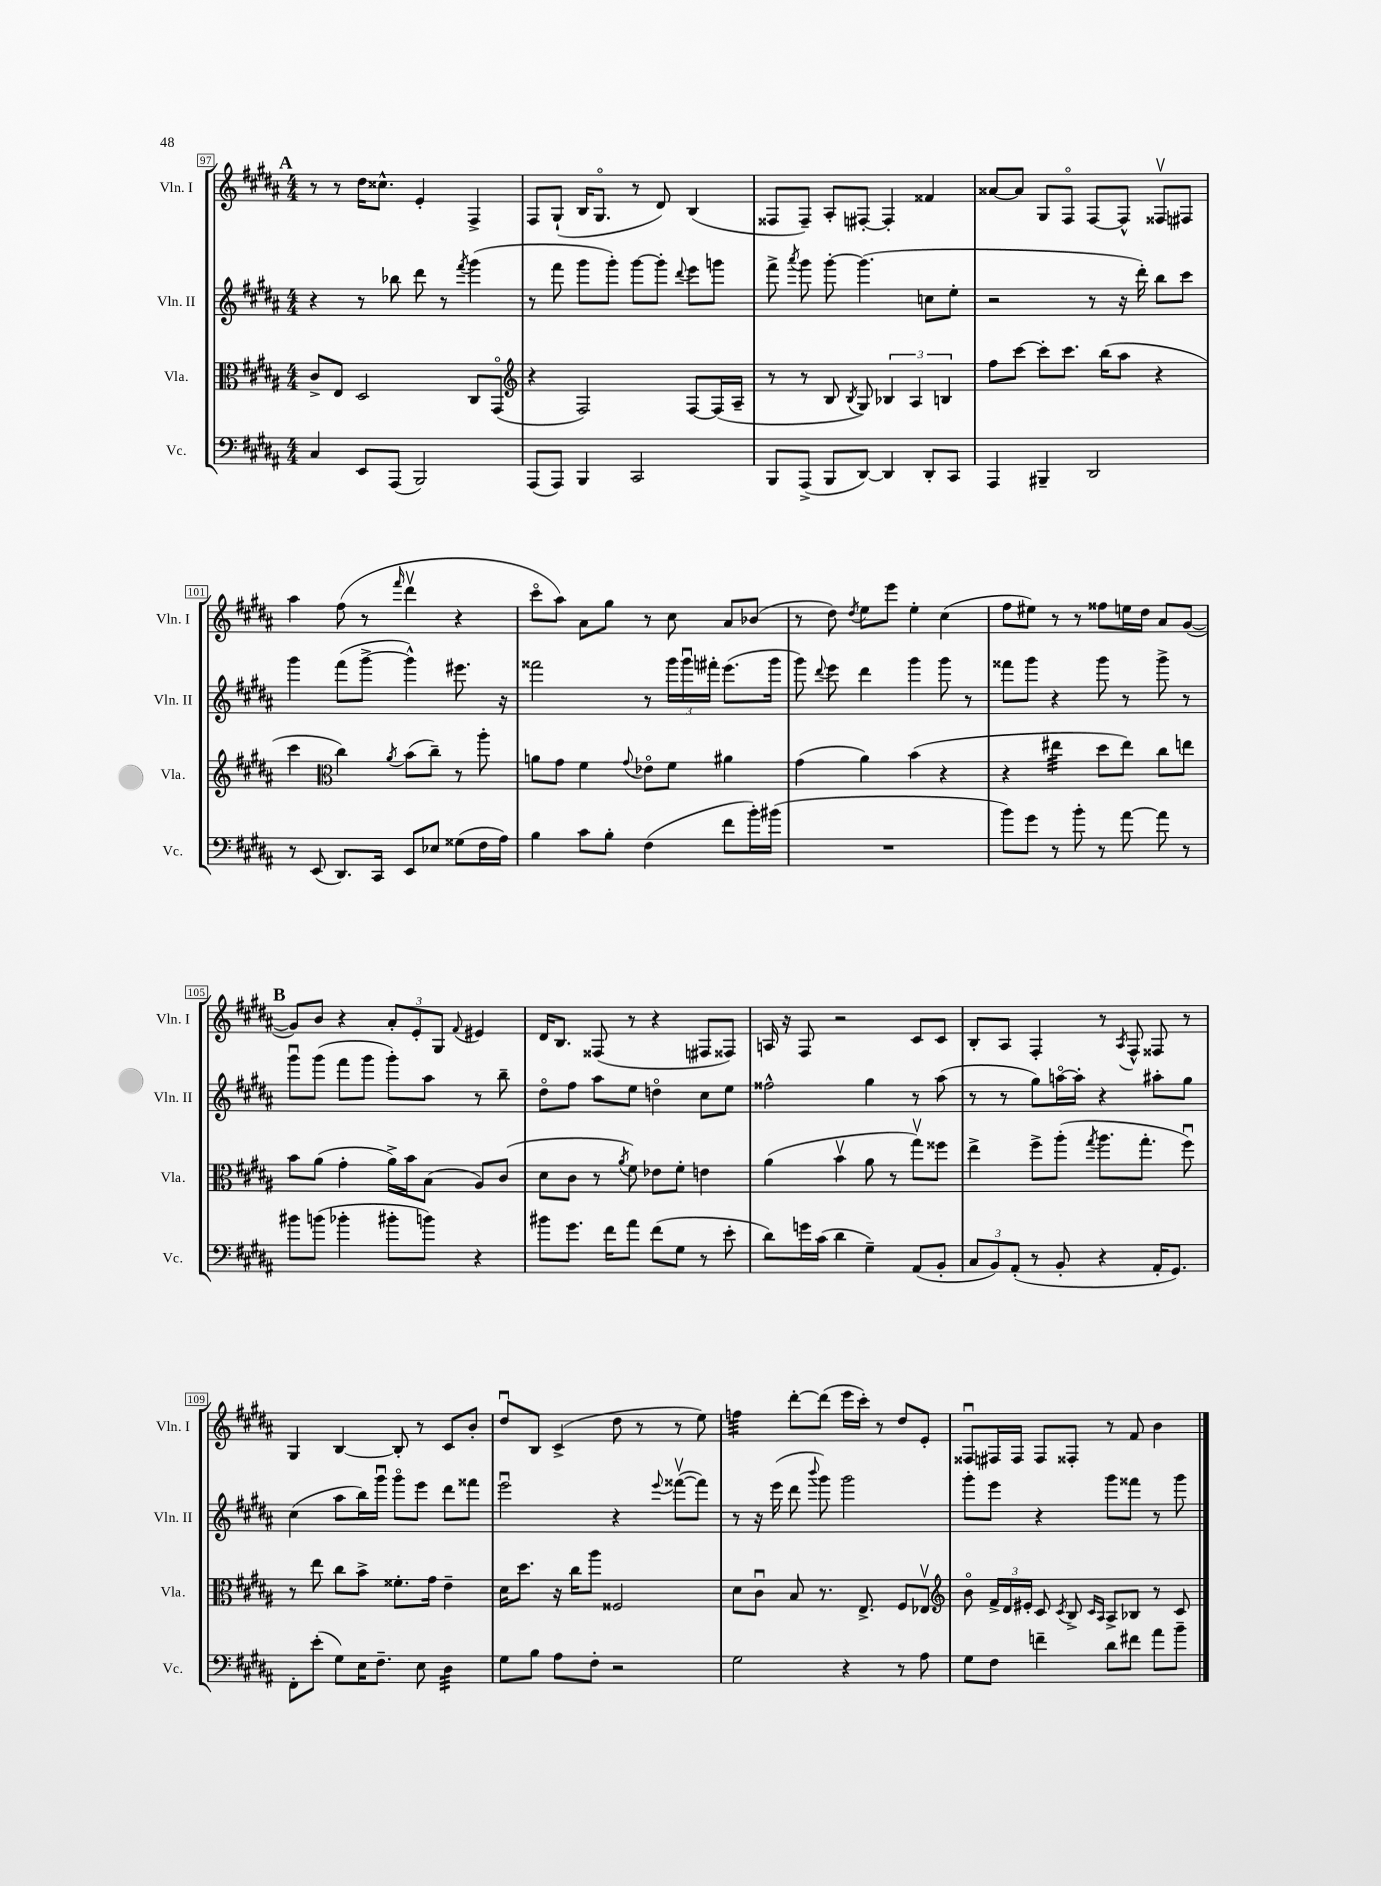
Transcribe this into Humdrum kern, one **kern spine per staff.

**kern	**kern	**kern	**kern
*staff4	*staff3	*staff2	*staff1
*clefF4	*clefC3	*clefG2	*clefG2
*k[f#c#g#d#a#]	*k[f#c#g#d#a#]	*k[f#c#g#d#a#]	*k[f#c#g#d#a#]
*M4/4	*M4/4	*M4/4	*M4/4
4C#	8c#^	4r	8r
.	8E	.	8r
8EE	2D#	8r	16dd#
.	.	.	8.cc##^^
(8AAA#	.	8bb-	.
2BBB)	.	8ddd#	4e'
.	.	8r	.
.	.	8qfff#	.
.	8C#	(4ggg#	4F#^
.	(8GG#o	.	.
=	=	=	=
*	*clefG2	*	*
(8AAA#	4r	8r	8F#
8AAA#)	.	8fff#	(8G#`
4BBB	2F#)	8ggg#	16B
.	.	.	8.G#o
.	.	8ggg#')	.
2CC#	.	[8ggg#	8r
.	.	8ggg#']	8d#)
.	.	8qqddd#	.
.	[8F#	8eee	(4B
.	(16F#]	8ggg	.
.	16A#~	.	.
=	=	=	=
8BBB	8r	8fff#^	8F##
.	.	8qaaa#	.
(8AAA#^	8r	8ggg#	8F##~)
8BBB	8B	[8ggg#'	8A#'
.	8qB	.	.
[8DD#)	8G#)	(4.ggg#]	[8F#'
4DD#]	6B-	.	4F#']
.	6A#	.	.
8DD#'	.	8cc	4f##
.	6B	.	.
8CC#	.	8ee'	.
=	=	=	=
4AAA#	8ff#	2r	[8a##
.	[8ccc#	.	8a##]
4BBB#~	8ccc#']	.	8G#
.	8.ccc#	.	8F#o
2DD#	.	8r	[8F#
.	(16bb	.	.
.	8aa#	16r	8F#^^]
.	.	16ddd#')	.
.	4r	8bb	8F##v
.	.	8ccc#	8F#
=	=	=	=
8r	4ccc#	4ggg#	4aa#
(8EE	.	.	.
*	*clefC3	*	*
8.DD#)	4cc#)	(8fff#	(8ff#
.	.	[8ggg#^	8r
16CC#	.	.	.
.	8qa#	.	16qqfff#
8EE	(8b	4ggg#^^])	4ddd#v
8E-	8cc#~)	.	.
(8G##	8r	8.eee#	4r
16F#	8aa#'	.	.
16A#)	.	16r	.
=	=	=	=
4B	8a	2fff##	8ccc#o
.	8g#	.	8aa#)
8c#	4f#	.	8a#
8B'	.	.	8gg#
.	8qqg#	.	.
(4F#	8e-o	8r	8r
.	8f#	24ggg#	8cc#
.	.	24ggg#u	.
.	.	24fff#'	.
8f#	4a#	(8.eee	8a#
16b')	.	.	(8b-
(16b#	.	16ggg#	.
=	=	=	=
1r	(4g#	8ggg#)	8r
.	.	8qqddd#	.
.	.	8eee	8dd#)
.	.	.	8qdd#
.	4a#)	4ddd#	8ee
.	.	.	8eee
.	(4b	4ggg#	4ee'
.	4r	8ggg#	(4cc#
.	.	8r	.
=	=	=	=
8b)	4r	8fff##	8ff#
8g#	.	8ggg#	8ee#)
8r	4ee#	4r	8r
8b'	.	.	8r
8r	8dd#	8ggg#	8ff##
[8a#	8ee#)	8r	16ee
.	.	.	16dd#
8a#]	8cc#	8ggg#^	8a#
8r	8ee	8r	([8g#
=	=	=	=
8b#	8b	8ggg#u	8g#])
(8b	(8a#	(8ggg#	8b
4b-'	4g#'	8fff#	4r
.	.	8ggg#	.
8b#'	16a#^)	8ggg#')	12a#'
.	16b	.	.
.	.	.	12e'
8b)	(8B	8aa#	.
.	.	.	12G#
.	.	.	8qqf#
4r	8A#)	8r	4e#
.	(8c#	8bb~	.
=	=	=	=
8b#	8d#	8dd#o	16d#
.	.	.	8.B
8.g#	8c#	8ff#	.
.	8r	8aa#	(8F##
16f#	.	.	.
.	8qa#	.	.
8a#	8f#)	8ee	8r
(8f#	8e-	4ddo	4r
8G#	8f#'	.	.
8r	4e	8cc#	8F#
8e'	.	8ee	8F##)
=	=	=	=
8d#)	(4a#	2ff##^^	16A
.	.	.	16r
16g	.	.	8F#
(16c#	.	.	.
4d#	4bv	.	2r
4G#~)	8a#	4gg#	.
.	8r	.	.
(8AA#	8gg#v)	8r	8c#
8BB'	8ff##	(8aa#	8c#
=	=	=	=
12C#	4ee^	8r	8B'
12BB)	.	.	.
.	.	8r	8A#
(12AA#'	.	.	.
8r	8ff#^	8gg#)	4F#'
8BB'	(8aa#'	[16aao	.
.	.	16aa']	.
.	8qgg#	.	.
4r	8.aa#	4r	8r
.	.	.	8qA#
.	.	.	8F#^^
.	8.gg#'	.	.
16AA#'	.	8aa#'	8F##
8.GG#)	.	.	.
.	8ff#u)	8gg#	8r
=	=	=	=
8FF#'	8r	(4cc#	4G#
(8e'	8ee	.	.
8G#)	8cc#	8aa#	[4B
16E	8b^	16bb)	.
8.F#~	.	16ggg#u	.
.	8.f##'	8ggg#o	8B']
8E	.	8eee	8r
.	16g#	.	.
4D#	4e~	8ddd#	8c#
.	.	8fff##	8b'
=	=	=	=
8G#	16d#	2eeeu	8dd#u
.	8.dd#	.	.
8B	.	.	8B
8A#	16r	.	(4c#^
.	16cc#	.	.
8F#'	8aa#	.	.
2r	2F##	4r	8dd#
.	.	.	8r
.	.	8qqeee	.
.	.	([8fff##v	8r
.	.	8fff##])	8ee)
=	=	=	=
2G#	8d#	8r	4ff
.	8c#u	16r	.
.	.	(16eee	.
.	8B	8ddd#	[8ddd#'
.	.	8qqbbb	.
.	8.r	8ggg#)	(8ddd#]
4r	.	2ggg#	16eee
.	8.E^	.	16ccc#')
.	.	.	8r
8r	8F#	.	8dd#
8A#	8E-v	.	8e'
=	=	=	=
*	*clefG2	*	*
8G#	8bo	8ggg#'	8F##u
8F#	24f#^	8eee	16F#
.	24d#	.	.
.	.	.	16F#
.	24e#'	.	.
4f~	8c#	4r	8F#
.	8qc#	.	.
.	8B^	.	8F##'
.	16qqc#	.	.
.	16qqA#	.	.
8d#	8A#^	8ggg#	8r
8f#	8B-	8fff##	8f#
8a#	8r	8r	4b
8b~	8c#	8ggg#	.
==	==	==	==
*-	*-	*-	*-
